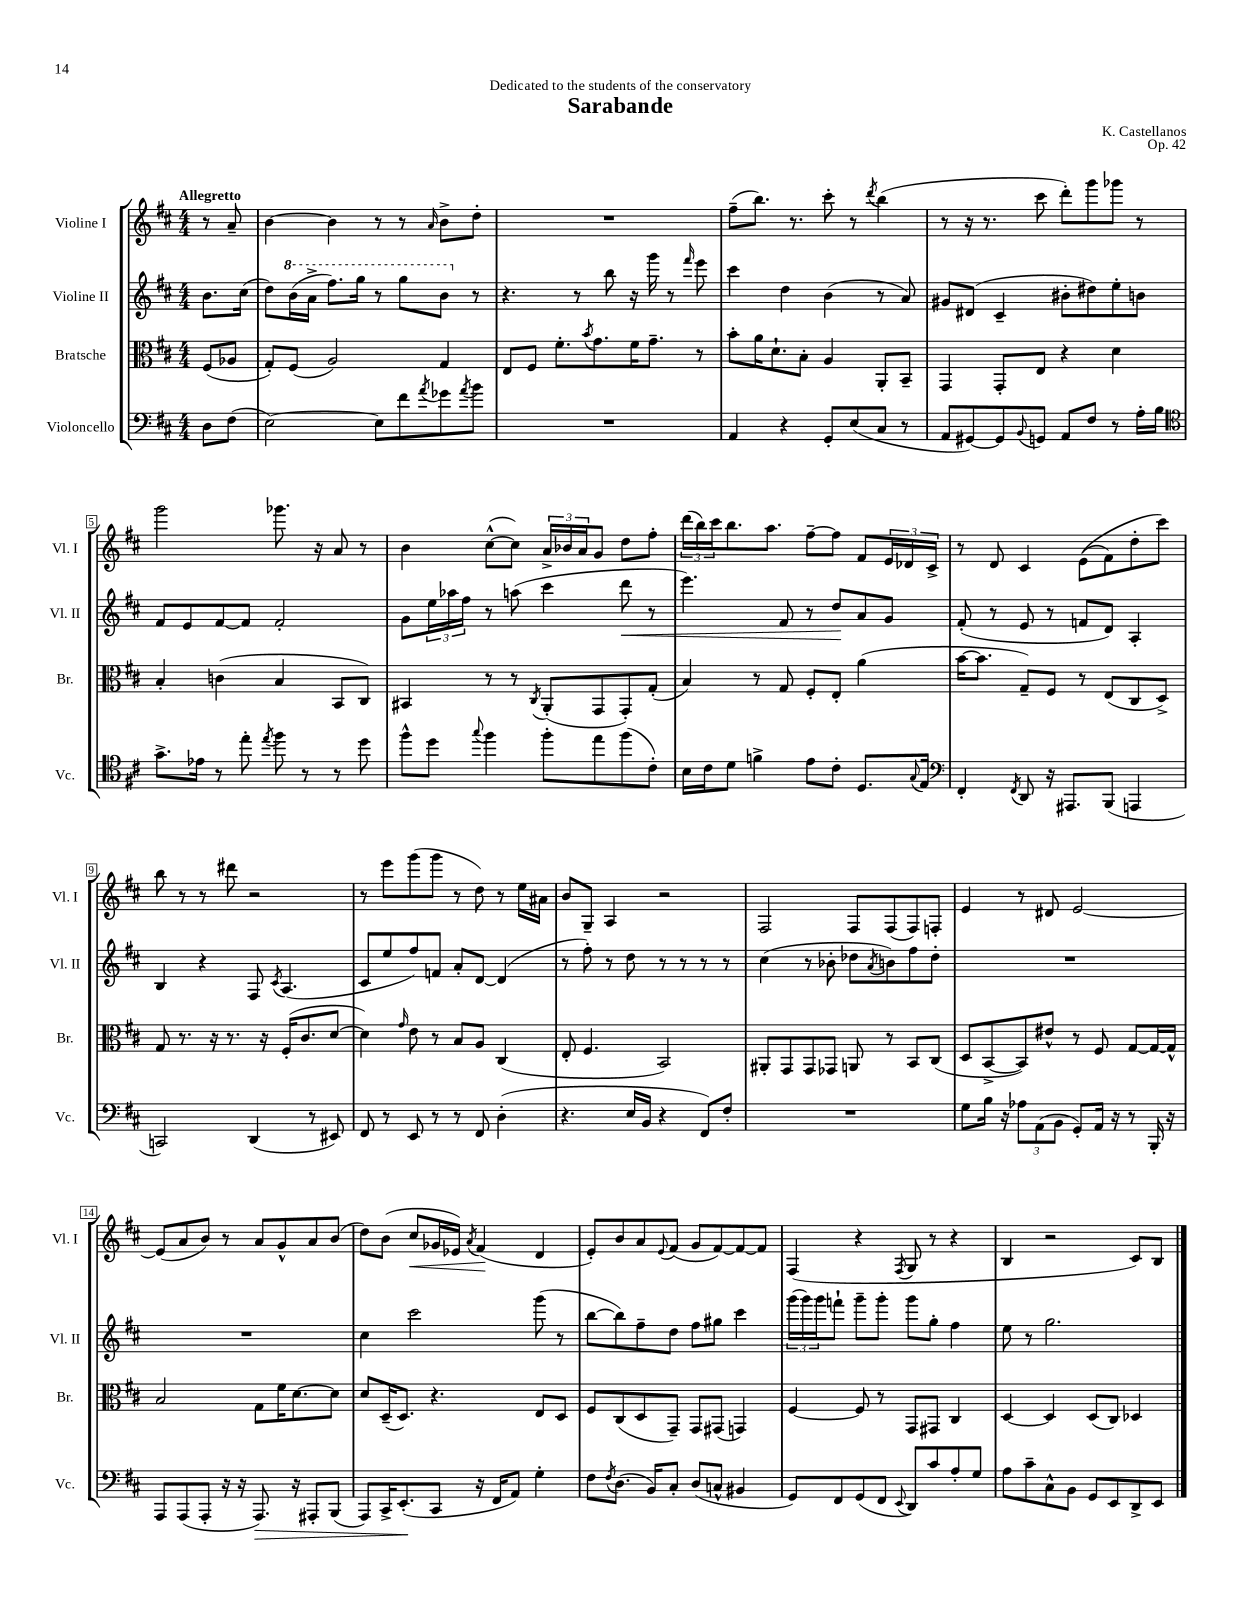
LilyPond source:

\header { title = "Sarabande" composer = "K. Castellanos" dedication = "Dedicated to the students of the conservatory" opus = "Op. 42" }
<<
\new StaffGroup <<
\new Staff = "s0" \with { instrumentName = "Violine I" shortInstrumentName = "Vl. I" } {
    \clef treble \key d \major \numericTimeSignature \time 4/4 \partial 4 \tempo "Allegretto"
    r8 a'8-- |
    b'4~ b'4 r8 r8 \grace { a'16 } b'8-> d''8-. |
    R1 |
    fis''8--( b''8.) r8. cis'''8-. r8 \acciaccatura { d'''8 } b''4( |
    r8 r16 r8. cis'''8 d'''8-.) g'''8 ges'''8 r8 |
    g'''2 ges'''8. r16 a'8 r8 |
    b'4 cis''8~-^( cis''8) \tuplet 3/2 { a'16-> bes'16 a'16 } g'8 d''8 fis''8-. |
    \tuplet 3/2 { d'''16( b''16) cis'''16 } b''8. a''8. fis''8~-- fis''8 fis'8 \tuplet 3/2 { e'16 des'16 cis'16-> } |
    r8 d'8 cis'4 e'8(\( fis'8) d''8-. cis'''8\) |
    b''8 r8 r8 dis'''8 r2 |
    r8 e'''8 g'''8( g'''8 r8 d''8) r8 e''16 ais'16 |
    b'8 g8-- a4 r2 |
    fis2 fis8 fis8( fis8) f8-. |
    e'4 r8 dis'8 e'2~ |
    e'8( a'8 b'8) r8 a'8 g'8-^ a'8 b'8( |
    d''8) b'8( cis''8\< ges'16 ees'16) \acciaccatura { a'8 } fis'4\!( d'4 |
    e'8-.) b'8 a'8 \appoggiatura { e'8 } fis'8( g'8 fis'8~) fis'8~ fis'8 |
    fis4( r4 \acciaccatura { fis8 } g8 r8 r4 |
    b4 r2 cis'8) b8 \bar "|." |
}
\new Staff = "s1" \with { instrumentName = "Violine II" shortInstrumentName = "Vl. II" } {
    \clef treble \key d \major \numericTimeSignature \time 4/4 \partial 4
    b'8. cis''16( |
    d''8) \ottava #1 b''16( a''16-> fis'''8.) g'''16 r8 g'''8 b''8 \ottava #0 r8 |
    r4. r8 b''8 r16 g'''16 r8 \grace { fis'''16 } e'''8 |
    cis'''4 d''4 b'4( r8 a'8) |
    gis'8 dis'8( cis'4-- bis'8-. dis''8) e''8-. b'8 |
    fis'8 e'8 fis'8~ fis'8 fis'2-. |
    g'8 \tuplet 3/2 { e''16 aes''16 fis''16 } r8 a''8( cis'''4 d'''8\< r8 |
    e'''4.) fis'8 r8 d''8\! a'8 g'8 |
    fis'8-.( r8 e'8 r8 f'8 d'8) a4-. |
    b4 r4 fis8 \acciaccatura { cis'8 } a4.( |
    cis'8 e''8 fis''8) f'8 a'8-. d'8~ d'4( |
    r8 fis''8-.) r8 d''8 r8 r8 r8 r8 |
    cis''4( r8 bes'8-. des''8 \acciaccatura { a'8 } b'8) fis''8 des''8-. |
    R1 |
    R1 |
    cis''4 cis'''2 g'''8( r8 |
    b''8~ b''8) fis''8-- d''8 fis''8 gis''8 cis'''4 |
    \tuplet 3/2 { g'''16( g'''16) g'''16 } f'''8-! g'''8-- g'''8-. g'''8 g''8-. fis''4 |
    e''8 r8 g''2. \bar "|." |
}
\new Staff = "s2" \with { instrumentName = "Bratsche" shortInstrumentName = "Br." } {
    \clef alto \key d \major \numericTimeSignature \time 4/4 \partial 4
    fis8( aes8 |
    g8-.) fis8( a2) g4 |
    e8 fis8 fis'8.-. \acciaccatura { b'8 } g'8. fis'16 g'8.-- r8 |
    b'8-. a'16 d'8.-! b8-. a4 a,8-. b,8-- |
    g,4 g,8-. e8 r4 d'4 |
    b4-. c'4( b4 b,8 cis8) |
    bis,4 r8 r8 \acciaccatura { cis8 } a,8-.( g,8 g,8-.) g8-.( |
    b4) r8 g8 fis8-. e8-. a'4( |
    b'16~ b'8. g8--) fis8 r8 e8( cis8 d8->) |
    g8 r8. r16 r8. r16 fis16-.( cis'8. d'8~ |
    d'4) \grace { g'16 } e'8 r8 b8 a8 cis4( |
    e8-. fis4. b,2) |
    ais,8-. g,8 g,8 ges,8 a,8 r8 b,8 cis8( |
    d8 b,8~-> b,8) eis'8-^ r8 fis8 g8~ g16~ g16-^ |
    b2 g8 fis'16 d'8.~ d'8 |
    d'8 d16--( d8.) r4. e8 d8 |
    fis8 cis8( d8 g,8--) g,8 gis,8( g,4) |
    fis4~ fis8 r8 g,8 gis,8 cis4 |
    d4~ d4 d8( cis8) des4 \bar "|." |
}
\new Staff = "s3" \with { instrumentName = "Violoncello" shortInstrumentName = "Vc." } {
    \clef bass \key d \major \numericTimeSignature \time 4/4 \partial 4
    d8 fis8( |
    e2~) e8 fis'8 \acciaccatura { a'8 } ges'8 \acciaccatura { a'8 } b'8 |
    R1 |
    a,4 r4 g,8-. e8( cis8 r8 |
    a,8 gis,8~) gis,8 \appoggiatura { b,8 } g,8 a,8 fis8 r8 a16-. b16 |
    \clef tenor g'8.-> ees'16 r8 e''8-. \acciaccatura { e''8 } fis''8 r8 r8 d''8 |
    fis''8-^ d''8 \appoggiatura { g''8 } fis''4 fis''8-. e''8 fis''8( cis'8-.) |
    b16 cis'16 d'8 f'4-> e'8 cis'8-. d8. \appoggiatura { g8 } e16 |
    \clef bass fis,4-. \acciaccatura { fis,8 } d,8 r16 ais,,8. b,,8( a,,4 |
    c,2) d,4( r8 eis,8) |
    fis,8 r8 e,8 r8 r8 fis,8 d4-.( |
    r4. e16 b,16 r4 fis,8) fis8-. |
    R1 |
    g8 b16 r16 \tuplet 3/2 { aes8 a,8( b,8 } g,8-.) a,16 r16 r8 b,,16-. r16 |
    a,,8 a,,8( a,,8-. r16 r16 a,,8.\>) r16 ais,,8-. b,,8( |
    a,,8) cis,16-> e,8.-.\!( cis,8 r16 fis,16 a,8) g4-. |
    fis8 \acciaccatura { fis8 } d8.( b,16) cis8-. d8( c8-^ bis,4 |
    g,8) fis,8 g,8( fis,8 \appoggiatura { e,8 } d,8) cis'8 a8-. g8 |
    a8 cis'8-- cis8-^ b,8 g,8 e,8 d,8-> e,8 \bar "|." |
}
>>
>>
\layout { \context { \Score \override BarNumber.stencil = #(make-stencil-boxer 0.1 0.3 ly:text-interface::print) } }
